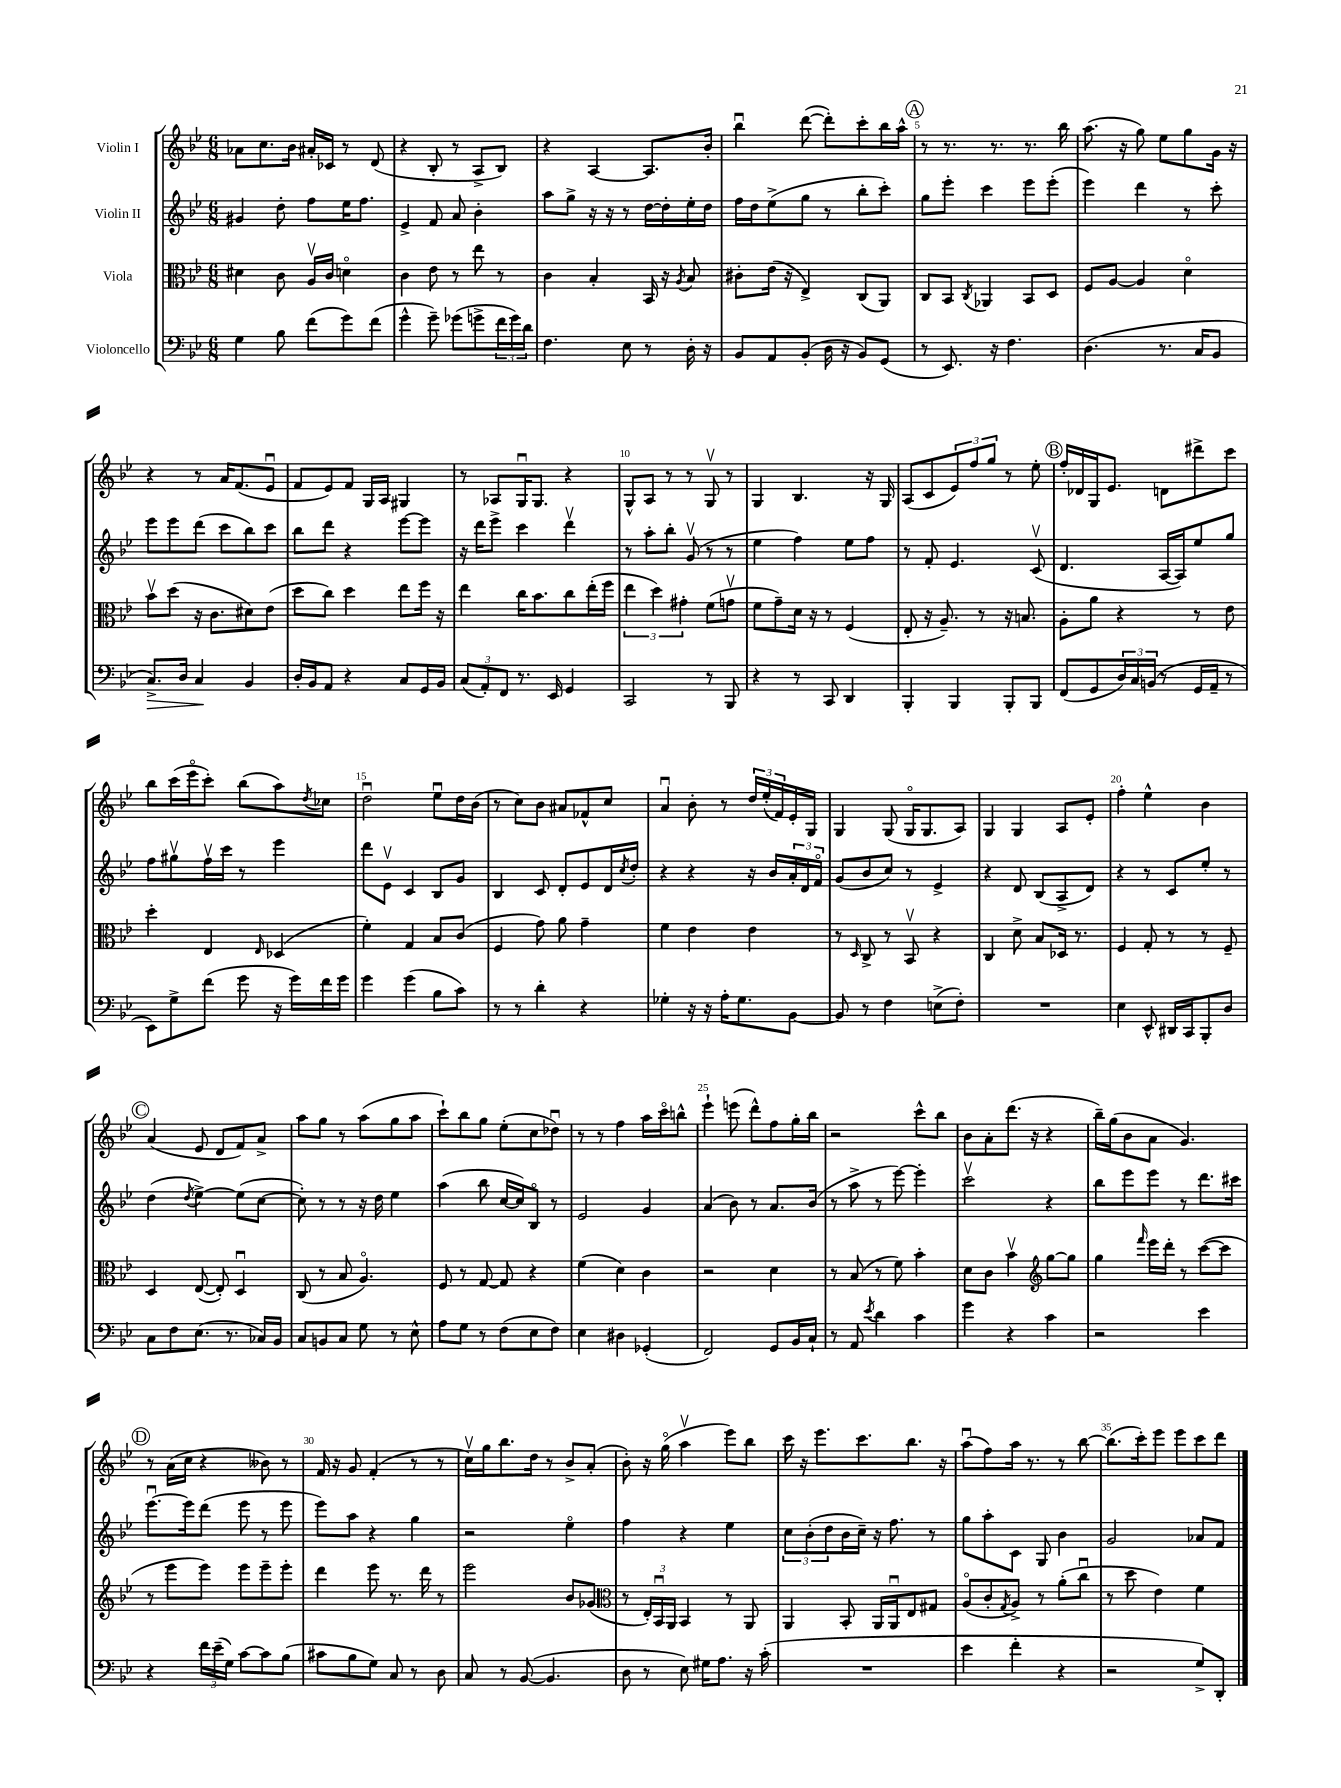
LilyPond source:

<<
\new StaffGroup <<
\new Staff = "s0" \with { instrumentName = "Violin I" } {
    \clef treble \key bes \major \numericTimeSignature \time 6/8
    aes'8 c''8. bes'16 ais'16-. ces'16 r8 d'8( |
    r4 bes8-. r8 a8-> bes8) |
    r4 a4~ a8. bes'16-. |
    bes''4\downbow d'''8~( d'''8-.) c'''8-. bes''16 a''16-^ |
    \mark \markup { \circle "A" } r8 r8. r8. r8. bes''16 |
    a''8.( r16 g''8) ees''8 g''8 g'16 r16 |
    r4 r8 a'16 f'8.( ees'8\downbow |
    f'8 ees'8) f'8 g16 a16 gis4 |
    r8 aes8 g16\downbow g8. r4 |
    g8-^ a8 r8 r8 g8\upbow r8 |
    g4 bes4. r16 g16 |
    a8( c'8 \tuplet 3/2 { ees'8) f''8 g''8 } r8 ees''8-. |
    \mark \markup { \circle "B" } f''16-. des'16 g16 ees'8. d'8 dis'''8-> c'''8 |
    bes''8 c'''16( ees'''16\flageolet c'''8-.) bes''8( a''8) \acciaccatura { d''8 } ces''8 |
    d''2\downbow ees''8\downbow d''16 bes'16( |
    r8 c''8) bes'8 ais'8 fes'8-^ c''8 |
    a'4\downbow bes'8-. r8 \tuplet 3/2 { d''16 ees''16-.( f'16) } ees'16-. g16 |
    g4 g8( g16\flageolet g8. a8) |
    g4 g4 a8 ees'8-. |
    f''4-. ees''4-^ bes'4 |
    \mark \markup { \circle "C" } a'4( ees'8 d'8 f'8) a'8-> |
    a''8 g''8 r8 a''8( g''8 a''8 |
    c'''8-!) bes''8 g''8 ees''8-.( c''8 des''8\downbow) |
    r8 r8 f''4 a''16 c'''16\flageolet b''8-^ |
    ees'''4-! e'''8( d'''8-^) f''8 g''16-. bes''16 |
    r2 c'''8-^ bes''8 |
    bes'8 a'8-. d'''8.( r16 r4 |
    bes''16--) g''16( bes'8 a'8 g'4.) |
    \mark \markup { \circle "D" } r8 a'16( c''16 r4 beses'8) r8 |
    f'16 r16 g'8 f'4-.( r8 r8 |
    c''16\upbow) g''16 bes''8. d''16 r8 bes'8-> a'8-.( |
    bes'8-.) r16 g''16\flageolet( a''4\upbow ees'''8) bes''8 |
    c'''16 r16 ees'''8. c'''8. bes''8. r16 |
    a''8\downbow( f''8) a''16 r8. r8 bes''8~ |
    bes''8.( c'''16-.) ees'''8 ees'''8 c'''8 d'''8 \bar "|." |
}
\new Staff = "s1" \with { instrumentName = "Violin II" } {
    \clef treble \key bes \major \numericTimeSignature \time 6/8
    gis'4 d''8-. f''8 ees''16 f''8. |
    ees'4-> f'8 a'8 bes'4-. |
    a''8 g''8-> r16 r16 r8 d''16~ d''16-. ees''16-. d''16 |
    f''16 d''16 ees''8->( g''8 r8 bes''8-. c'''8-.) |
    \mark \markup { \circle "A" } g''8 ees'''8-. c'''4 ees'''8 ees'''8-.( |
    ees'''4) d'''4 r8 c'''8-. |
    ees'''8 ees'''8 d'''8( c'''8 bes''8) c'''8 |
    bes''8 d'''8 r4 ees'''8~ ees'''8 |
    r16 d'''16 ees'''8-> c'''4 d'''4\upbow |
    r8 a''8-. bes''8-. g'8\upbow( r8 r8 |
    ees''4 f''4) ees''8 f''8 |
    r8 f'8-. ees'4. c'8\upbow( |
    \mark \markup { \circle "B" } d'4. a16~ a16) ees''8 g''8 |
    f''8 gis''8\upbow f''16\upbow c'''16 r8 ees'''4 |
    d'''8 ees'8\upbow c'4 bes8 g'8 |
    bes4 c'8 d'8-. ees'8 d'16 \acciaccatura { c''8 } d''16-. |
    r4 r4 r16 bes'16 \tuplet 3/2 { a'16-. d'16 f'16\flageolet } |
    g'8( bes'8 c''8) r8 ees'4-> |
    r4 d'8 bes8( a8-> d'8) |
    r4 r8 c'8 ees''8-. r8 |
    \mark \markup { \circle "C" } d''4( \acciaccatura { d''8 } ees''4~->) ees''8( c''8~ |
    c''8-.) r8 r8 r16 d''16 ees''4 |
    a''4( bes''8 c''16~ c''16) bes8\flageolet r8 |
    ees'2 g'4 |
    a'4( bes'8) r8 a'8. bes'16( |
    r8 a''8-> r8 ees'''8~) ees'''4-. |
    c'''2\upbow r4 |
    bes''8 ees'''8 ees'''8 r8 d'''8. cis'''16 |
    \mark \markup { \circle "D" } ees'''8.~\downbow ees'''16 d'''8( ees'''8 r8 ees'''8 |
    ees'''8) a''8 r4 g''4 |
    r2 ees''4\flageolet |
    f''4 r4 ees''4 |
    \tuplet 3/2 { c''8 bes'8-.( d''8 } bes'16 c''16--) r16 f''8. r8 |
    g''8 a''8-. c'8 g8 bes'4 |
    g'2 aes'8 f'8 \bar "|." |
}
\new Staff = "s2" \with { instrumentName = "Viola" } {
    \clef alto \key bes \major \numericTimeSignature \time 6/8
    dis'4 c'8 a16\upbow c'16 d'4\flageolet |
    c'4 ees'8 r8 ees''8 r8 |
    c'4 bes4-. bes,16 r16 \acciaccatura { a8 } bes8 |
    cis'8-. ees'16( r16 ees4->) c8( a,8) |
    \mark \markup { \circle "A" } c8 bes,8 \acciaccatura { c8 } aes,4 bes,8 d8 |
    f8 a8~ a4 d'4\flageolet |
    bes'8\upbow d''8( r16 c'8. dis'8) ees'8( |
    d''8 c''8) d''4 ees''8 f''16 r16 |
    ees''4 c''16 bes'8. c''8 ees''16-.( f''16 |
    \tuplet 3/2 { ees''4 d''4) gis'4-. } f'8( g'8\upbow |
    f'8 g'8--) d'16 r16 r8 f4( |
    ees8-. r16 a8.--) r8 r16 b8. |
    \mark \markup { \circle "B" } a8-. a'8 r4 r8 ees'8 |
    d''4-. ees4 \grace { ees16 } des4( |
    f'4-.) g4 bes8 c'8( |
    f4 g'8) a'8 g'4-- |
    f'4 ees'4 ees'4 |
    r8 \grace { d16 } c8-> r8 bes,8\upbow r4 |
    c4 d'8-> bes8 des16 r8. |
    f4 g8-. r8 r8 f8-- |
    \mark \markup { \circle "C" } d4 ees8~( ees8-.) d4\downbow |
    c8( r8 bes8 a4.\flageolet) |
    f8 r8 g8~ g8 r4 |
    f'4( d'4) c'4 |
    r2 d'4 |
    r8 bes8( r8 f'8) bes'4-. |
    d'8 c'8 bes'4\upbow \clef treble g''8~ g''8 |
    g''4 \grace { f'''16 } ees'''16 d'''16-. r8 c'''8~( c'''8 |
    \mark \markup { \circle "D" } r8 ees'''8 ees'''8) ees'''8 ees'''8-- ees'''8-. |
    d'''4 ees'''8 r8. d'''16 r8 |
    ees'''2 bes'8 ges'8( |
    \clef alto r8 \tuplet 3/2 { ees16-.) bes,16\downbow a,16 } bes,4 r8 a,8 |
    a,4 bes,8-. a,16 a,16\downbow ees8 gis8 |
    a8\flageolet( c'8-. \acciaccatura { g8 } a8->) r8 a'8-.( c''8\downbow |
    r8 d''8 ees'4) f'4 \bar "|." |
}
\new Staff = "s3" \with { instrumentName = "Violoncello" } {
    \clef bass \key bes \major \numericTimeSignature \time 6/8
    g4 bes8 f'8( g'8) f'8( |
    g'4-^ g'8--) ges'8( g'8-> \tuplet 3/2 { f'16 g'16) d'16 } |
    f4. ees8 r8 d16-. r16 |
    bes,8 a,8 bes,8-.( d16 r16 bes,8) g,8( |
    \mark \markup { \circle "A" } r8 ees,8.) r16 f4. |
    d4.( r8. c16 bes,8 |
    c8.->\>) d16 c4\! bes,4 |
    d16-. bes,16 a,8 r4 c8 g,16 bes,16 |
    \tuplet 3/2 { c8( a,8-.) f,8 } r8. ees,16 g,4 |
    c,2 r8 bes,,8 |
    r4 r8 c,8 d,4 |
    bes,,4-. bes,,4 bes,,8-. bes,,8 |
    \mark \markup { \circle "B" } f,8( g,8 \tuplet 3/2 { d16) c16 b,16( } r8 g,16 a,16-- r8 |
    ees,8) g8-> f'8( g'8 r16 g'16) f'16 g'16 |
    g'4 g'4( bes8 c'8) |
    r8 r8 d'4-. r4 |
    ges4-. r16 r16 a16-. ges8. bes,8~ |
    bes,8 r8 f4 e8->( f8-.) |
    R2. |
    ees4 ees,8-^ dis,16 c,16 bes,,8-. d8 |
    \mark \markup { \circle "C" } c8 f8 ees8.( r8. ces16) bes,16 |
    c8 b,8 c8 g8 r8 ees8-^ |
    a8 g8 r8 f8( ees8 f8) |
    ees4 dis4 ges,4-.( |
    f,2) g,8 bes,16 c16-! |
    r8 a,8 \acciaccatura { ees'8 } d'4 c'4 |
    g'4 r4 c'4 |
    r2 ees'4 |
    \mark \markup { \circle "D" } r4 \tuplet 3/2 { f'16 ees'16--( g16) } c'8~ c'8 bes8( |
    cis'8 bes8 g8) c8 r8 d8 |
    c8 r8 bes,8~( bes,4. |
    d8 r8 ees8) gis16 a8. r16 c'16-.( |
    R2. |
    ees'4 f'4-. r4 |
    r2 g8->) d,8-. \bar "|." |
}
>>
>>
\layout { \context { \Score \override BarNumber.break-visibility = ##(#f #t #t) barNumberVisibility = #(every-nth-bar-number-visible 5) } }
